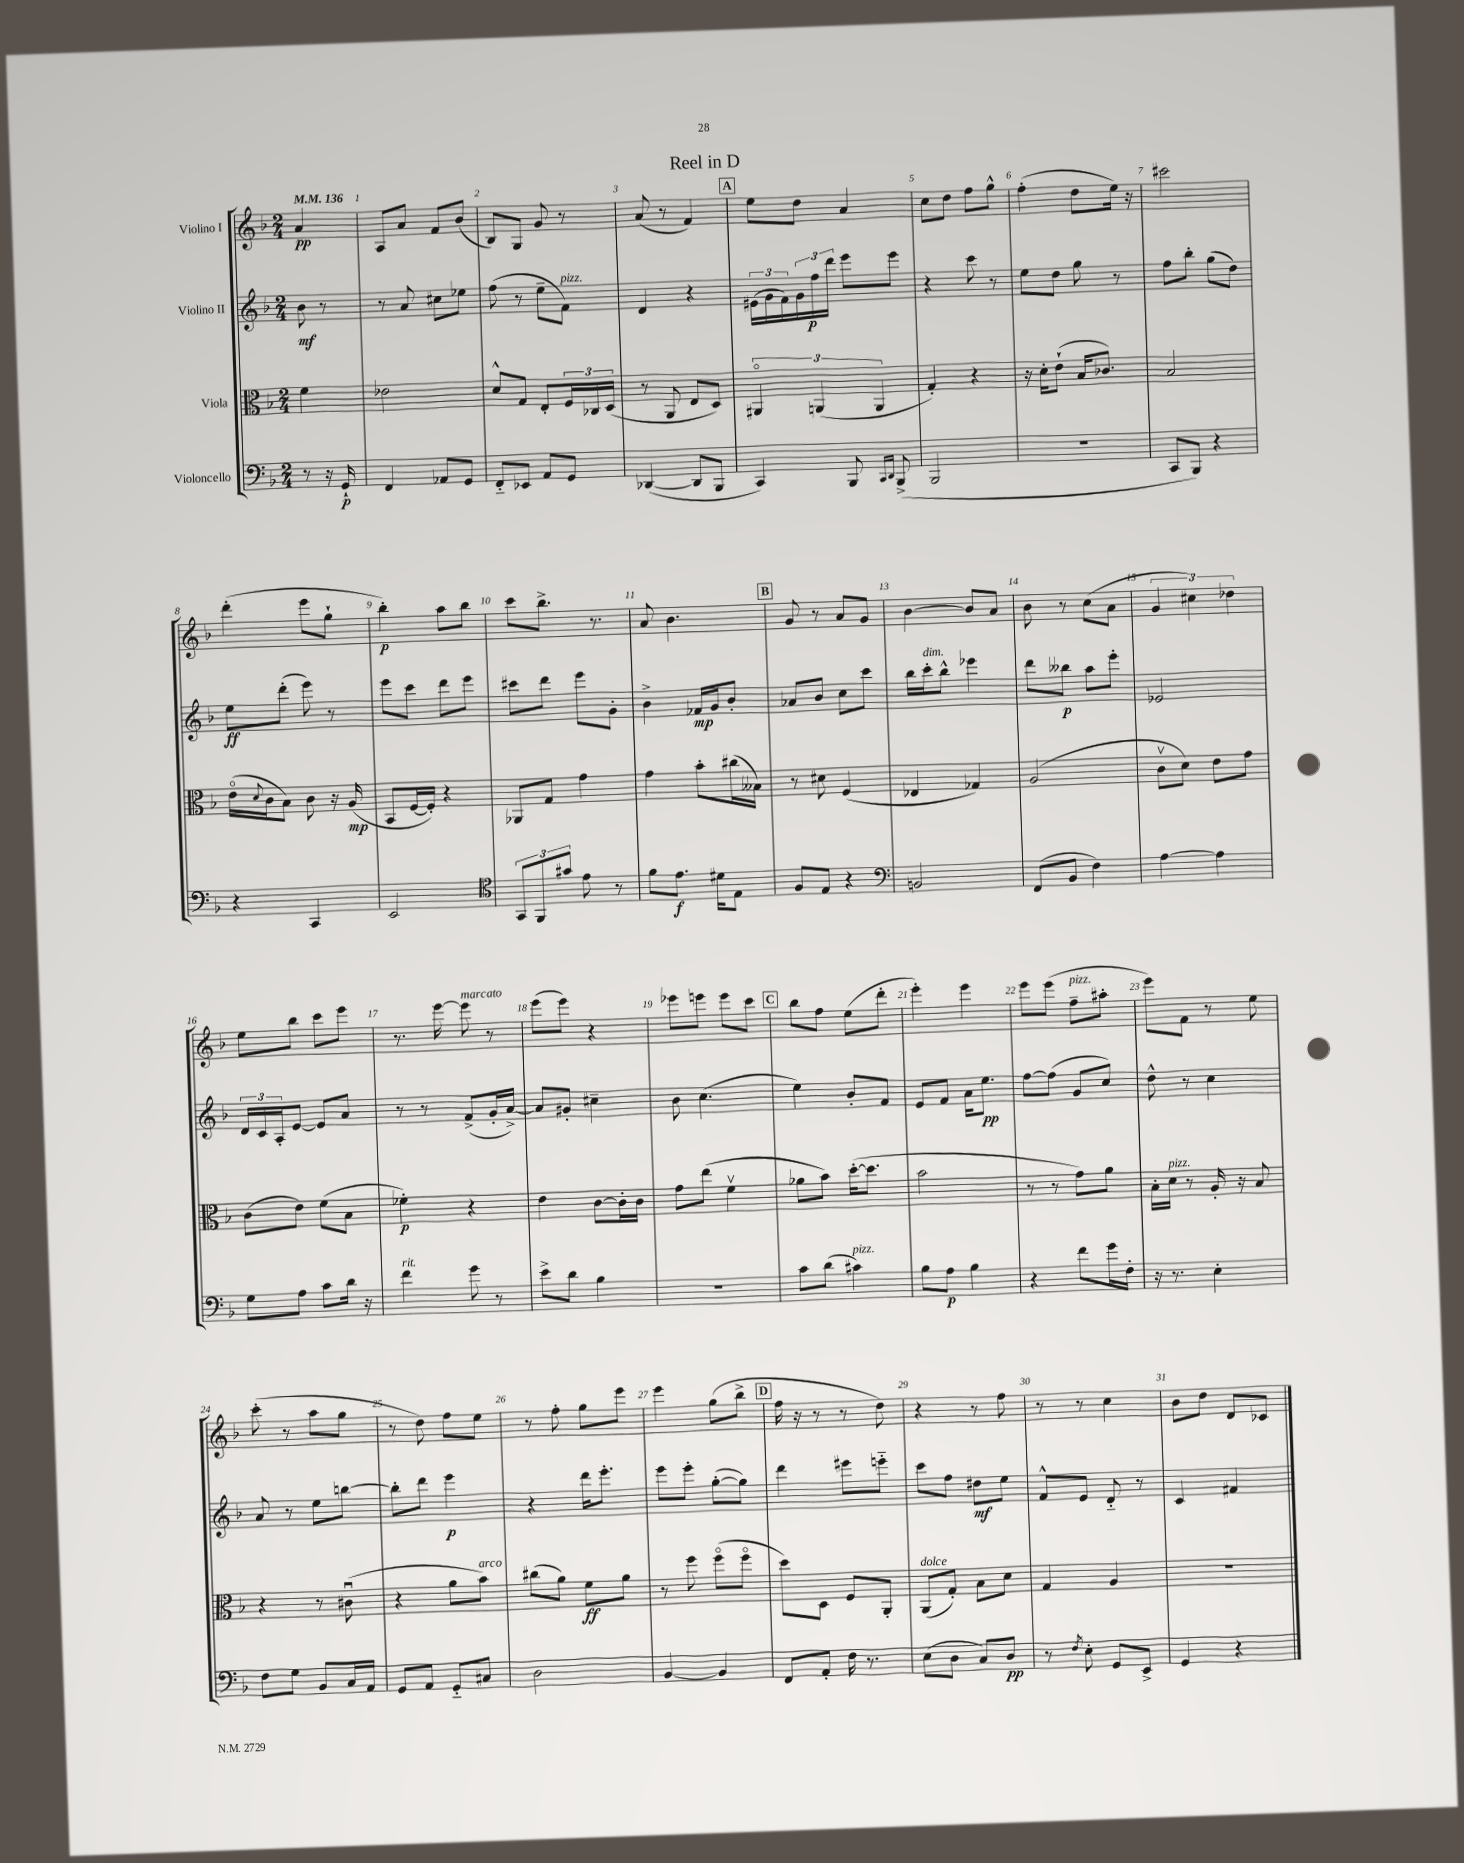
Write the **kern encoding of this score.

**kern	**dynam	**kern	**dynam	**kern	**dynam	**kern	**dynam
*part4	*part4	*part3	*part3	*part2	*part2	*part1	*part1
*staff4	*staff4	*staff3	*staff3	*staff2	*staff2	*staff1	*staff1
*I"Violoncello	*	*I"Viola	*	*I"Violino II	*	*I"Violino I	*
*clefF4	*	*clefC3	*	*clefG2	*	*clefG2	*
*k[b-]	*	*k[b-]	*	*k[b-]	*	*k[b-]	*
*M2/4	*	*M2/4	*	*M2/4	*	*M2/4	*
*MM136	*	*MM136	*	*MM136	*	*MM136	*
=	=	=	=	=	=	=	=
8r	.	4f\	.	8b-\	mf	4a/	pp
16r	.	.	.	8r	.	.	.
16GG`/	p	.	.	.	.	.	.
=1	=1	=1	=1	=1	=1	=1	=1
4FF/	.	2e-X\	.	8r	.	8A/L	.
.	.	.	.	8a/	.	8a/J	.
8AA-X/L	.	.	.	8cc#X\L	.	8f/L	.
8GG/J	.	.	.	8ee-X\J	.	(8b-/J	.
=2	=2	=2	=2	=2	=2	=2	=2
8FF/L	.	8d^^/L	.	(8ff\	.	8B-/L)	.
8EE-X/J	.	8G/J	.	8r	.	8G/J	.
8AA/L	.	8E'/L	.	8ee~\L	.	8g/	.
!	!	!	!	!LO:TX:a:i:t=pizz.	!	!	!
8GG/J	.	24F/L	.	8f\J)	.	8r	.
.	.	24C-X/	.	.	.	.	.
.	.	(24D/JJ	.	.	.	.	.
=3	=3	=3	=3	=3	=3	=3	=3
([4DD-X/	.	8r	.	4d/	.	(8a/	.
.	.	8AA/	.	.	.	8r	.
8DD-/L]	.	8E/L	.	4r	.	4f/)	.
8BBB-/J	.	8D/J)	.	.	.	.	.
!!LO:REH:place=s1:t=A
=4	=4	=4	=4	=4	=4	=4	=4
4CC/)	.	6AA#X/	.	(24e#X\LL	.	8ee\L	.
.	.	.	.	24g\	.	.	.
.	.	.	.	24f\)	.	.	.
.	.	.	.	24g\	.	8dd\J	.
.	.	(6AAn/	.	24ff\	p	.	.
.	.	.	.	24ddd\JJ	.	.	.
8BBB-/	.	.	.	8eee\L	.	4a/	.
.	.	6AA/	.	.	.	.	.
16qqCC/LL	.	.	.	.	.	.	.
16qqDD/JJ	.	.	.	.	.	.	.
(8BBB-^/	.	.	.	8eee\J	.	.	.
=5	=5	=5	=5	=5	=5	=5	=5
2BBB-/	.	4G'/)	.	4r	.	8cc\L	.
.	.	.	.	.	.	8dd\J	.
.	.	4r	.	8ccc\	.	8ff\L	.
.	.	.	.	8r	.	8gg^^\J	.
=6	=6	=6	=6	=6	=6	=6	=6
2r	.	16r	.	8ee\L	.	(4ff'\	.
.	.	16d'\KL	.	.	.	.	.
.	.	(8e`\J	.	8dd\J	.	.	.
.	.	16B-/KL	.	8gg\	.	8dd\L	.
.	.	8.c-X/J)	.	.	.	.	.
.	.	.	.	8r	.	16ee\Jk)	.
.	.	.	.	.	.	16r	.
=7	=7	=7	=7	=7	=7	=7	=7
8CC/L	.	2B-/	.	8ff\L	.	2ccc#X\	.
8BBB-/J)	.	.	.	8bb-'\J	.	.	.
4r	.	.	.	(8gg\L	.	.	.
.	.	.	.	8dd\J)	.	.	.
!!LO:LB:g=z
=8	=8	=8	=8	=8	=8	=8	=8
4r	.	(16e\LL	.	8ee\L	ff	(4ddd'\	.
.	.	8qqd/	.	.	.	.	.
.	.	16c\J	.	.	.	.	.
.	.	8B-\J)	.	(8ddd'\J	.	.	.
4CC/	.	8c\	.	8eee\)	.	8eee\L	.
.	.	16r	.	8r	.	8gg`\J	.
.	.	(16A/	mp	.	.	.	.
=9	=9	=9	=9	=9	=9	=9	=9
2EE/	.	8BB-/L	.	8eee\L	.	4bb-'\)	p
.	.	[16F/L	.	8ccc\J	.	.	.
.	.	16F'/JJ])	.	.	.	.	.
.	.	4r	.	8ddd\L	.	8aa\L	.
.	.	.	.	8eee\J	.	8bb-\J	.
=10	=10	=10	=10	=10	=10	=10	=10
*clefC4	*	*	*	*	*	*	*
12GG/L	.	8AA-X/L	.	8ccc#X\L	.	8ccc\L	.
12FF/	.	.	.	.	.	.	.
.	.	8G/J	.	8ddd\J	.	8.bb-^\J	.
12g#X/J	.	.	.	.	.	.	.
8e\	.	4g\	.	8eee\L	.	.	.
.	.	.	.	.	.	8.r	.
8r	.	.	.	8g'\J	.	.	.
=11	=11	=11	=11	=11	=11	=11	=11
8f\L	.	4g\	.	4b-^\	.	8a/	.
8.e\J	f	.	.	.	.	4.b-\	.
.	.	8b-'\L	.	16f-X/LL	mp	.	.
16d#X\KL	.	.	.	16g/J	.	.	.
8E\J	.	(16cc#X\L	.	8b-'/J	.	.	.
.	.	16B--X\JJ)	.	.	.	.	.
!!LO:REH:place=s1:t=B
=12	=12	=12	=12	=12	=12	=12	=12
8F/L	.	8r	.	8a-X/L	.	8g/	.
8E/J	.	8d#X\	.	8b-/J	.	8r	.
4r	.	(4F/	.	8cc\L	.	8a/L	.
.	.	.	.	8ccc\J	.	8g/J	.
=13	=13	=13	=13	=13	=13	=13	=13
*clefF4	*	*	*	*	*	*	*
2BBn/	.	4E-X/	.	16bb-\LL	.	[4b-\	.
!	!	!	!	!LO:TX:a:i:t=dim.	!	!	!
.	.	.	.	16ccc'\J	.	.	.
.	.	.	.	8bb-^^\J	.	.	.
.	.	4G-X/)	.	4eee-X\	.	8b-/L]	.
.	.	.	.	.	.	8a/J	.
=14	=14	=14	=14	=14	=14	=14	=14
(8FF/L	.	(2A/	.	8ddd\L	.	8b-\	.
8BB-/J	.	.	.	8bb--X\J	p	8r	.
4F\)	.	.	.	8aa\L	.	(8cc\L	.
.	.	.	.	8eee'\J	.	8a\J	.
=15	=15	=15	=15	=15	=15	=15	=15
[4A\	.	8cv\L	.	2e-X/	.	6g/	.
.	.	8d\J)	.	.	.	.	.
.	.	.	.	.	.	6cc#X\)	.
4A\]	.	8e\L	.	.	.	.	.
.	.	.	.	.	.	6dd-X\	.
.	.	8g\J	.	.	.	.	.
!!LO:LB:g=z
=16	=16	=16	=16	=16	=16	=16	=16
8G\L	.	(8c\L	.	24d/LL	.	8ee\L	.
.	.	.	.	24c/	.	.	.
.	.	.	.	24A'/J	.	.	.
8A\J	.	8e\J)	.	[8e/J	.	8bb-\J	.
8c\L	.	(8f\L	.	8e/L]	.	8ccc\L	.
16d\Jk	.	8B-\J	.	8a/J	.	8eee\J	.
16r	.	.	.	.	.	.	.
=17	=17	=17	=17	=17	=17	=17	=17
!LO:TX:a:i:t=rit.	!	!	!	!	!	!	!
4f\	.	4f-X'\)	p	8r	.	8.r	.
.	.	.	.	8r	.	.	.
.	.	.	.	.	.	[16eee\	.
!	!	!	!	!	!	!LO:TX:a:i:t=marcato	!
8g\	.	4r	.	(8f^/L	.	8eee\]	.
8r	.	.	.	16g'/L	.	8r	.
.	.	.	.	[16a^/JJ)	.	.	.
=18	=18	=18	=18	=18	=18	=18	=18
8e^\L	.	4e\	.	8a/L]	.	(8eee\L	.
8d\J	.	.	.	8g#X'/J	.	8eee\J)	.
4B-\	.	[8c\L	.	4cc#X~\	.	4r	.
.	.	16c'\L]	.	.	.	.	.
.	.	16c\JJ	.	.	.	.	.
=19	=19	=19	=19	=19	=19	=19	=19
2r	.	8g\L	.	8b-\	.	8eee-X\L	.
.	.	(8ee\J	.	(4.cc\	.	8eeen\J	.
.	.	4fv\	.	.	.	8eee\L	.
.	.	.	.	.	.	8ccc\J	.
!!LO:REH:place=s1:t=C
=20	=20	=20	=20	=20	=20	=20	=20
8c\L	.	8a-X\L	.	4ee\)	.	8bb-\L	.
(8d\J	.	8b-\J)	.	.	.	8ff\J	.
!LO:TX:a:i:t=pizz.	!	!	!	!	!	!	!
4c#X\)	.	([16dd'\KL	.	8b-'/L	.	(8ee\L	.
.	.	8.dd\J]	.	.	.	.	.
.	.	.	.	8f/J	.	8ddd'\J	.
=21	=21	=21	=21	=21	=21	=21	=21
8B-\L	.	2b-\	.	8e/L	.	4eee'\)	.
8A\J	p	.	.	8f/J	.	.	.
4B-\	.	.	.	16a\KL	.	4eee\	.
.	.	.	.	8.ee\J	pp	.	.
=22	=22	=22	=22	=22	=22	=22	=22
4r	.	8r	.	[8ff\L	.	8eee\L	.
.	.	8r	.	(8ff\J]	.	(8eee\J	.
!	!	!	!	!	!	!LO:TX:a:i:t=pizz.	!
8f\L	.	8g\L)	.	8g/L	.	8ff~\L	.
16g\L	.	8a\J	.	8cc/J)	.	8aa#X'\J	.
16F'\JJ	.	.	.	.	.	.	.
=23	=23	=23	=23	=23	=23	=23	=23
16r	.	16B-'\LL	.	8dd^^\	.	8eee\L)	.
!	!	!LO:TX:a:i:t=pizz.	!	!	!	!	!
8.r	.	16d\JJ	.	.	.	.	.
.	.	8r	.	8r	.	8f\J	.
4E'\	.	16A'/	.	4cc\	.	8r	.
.	.	16r	.	.	.	.	.
.	.	8B-/	.	.	.	8ee\	.
!!LO:LB:g=z
=24	=24	=24	=24	=24	=24	=24	=24
8F\L	.	4r	.	8a/	.	(8ccc'\	.
8G\J	.	.	.	8r	.	8r	.
8BB-/L	.	8r	.	8ee\L	.	8aa\L	.
16C/L	.	(8c#Xu\	.	[8bbn\J	.	8gg\J	.
16AA/JJ	.	.	.	.	.	.	.
=25	=25	=25	=25	=25	=25	=25	=25
8GG/L	.	4r	.	8bb'\L]	.	8r	.
8AA/J	.	.	.	8ddd\J	.	8dd\)	.
8GG/L	.	8a\L	.	4eee\	p	8ff\L	.
!	!	!LO:TX:a:i:t=arco	!	!	!	!	!
8C#X/J	.	8b-\J)	.	.	.	8ee\J	.
=26	=26	=26	=26	=26	=26	=26	=26
2D\	.	(8cc#X\L	.	4r	.	8r	.
.	.	8a\J)	.	.	.	8ff'\	.
.	.	8f\L	ff	16ddd\KL	.	8gg\L	.
.	.	.	.	8.eee'\J	.	.	.
.	.	8a\J	.	.	.	8eee\J	.
=27	=27	=27	=27	=27	=27	=27	=27
[4BB-/	.	8r	.	8eee\L	.	4eee\	.
.	.	8ff\	.	8eee'\J	.	.	.
4BB-/]	.	(8ff\L	.	([8gg'\L	.	(8gg\L	.
.	.	8ff\J	.	8gg\J])	.	8bb-^\J	.
!!LO:REH:place=s1:t=D
=28	=28	=28	=28	=28	=28	=28	=28
8FF/L	.	8dd\L)	.	4ddd\	.	16ff\	.
.	.	.	.	.	.	16r	.
8AA'/J	.	8D\J	.	.	.	8r	.
16F\	.	8F/L	.	8eee#X\L	.	8r	.
8.r	.	.	.	.	.	.	.
.	.	8AA'/J	.	8eeen\J	.	8dd\)	.
=29	=29	=29	=29	=29	=29	=29	=29
!	!	!LO:TX:a:i:t=dolce	!	!	!	!	!
(8E\L	.	(8AA/L	.	8ccc\L	.	4r	.
8D\J	.	8G'/J)	.	8ff\J	.	.	.
8C/L)	.	8B-\L	.	8dd#X\L	mf	8r	.
8D/J	pp	8d\J	.	8ee\J	.	8ff\	.
=30	=30	=30	=30	=30	=30	=30	=30
8r	.	4G/	.	8f^^/L	.	8r	.
8qF/	.	.	.	.	.	.	.
8E'\	.	.	.	8e/J	.	8r	.
8GG/L	.	4A/	.	8d/	.	4cc\	.
8EE^/J	.	.	.	8r	.	.	.
=31	=31	=31	=31	=31	=31	=31	=31
4GG/	.	2r	.	4c/	.	8b-\L	.
.	.	.	.	.	.	8dd\J	.
4r	.	.	.	4f#X/	.	8d/L	.
.	.	.	.	.	.	8c-X/J	.
==	==	==	==	==	==	==	==
*-	*-	*-	*-	*-	*-	*-	*-
